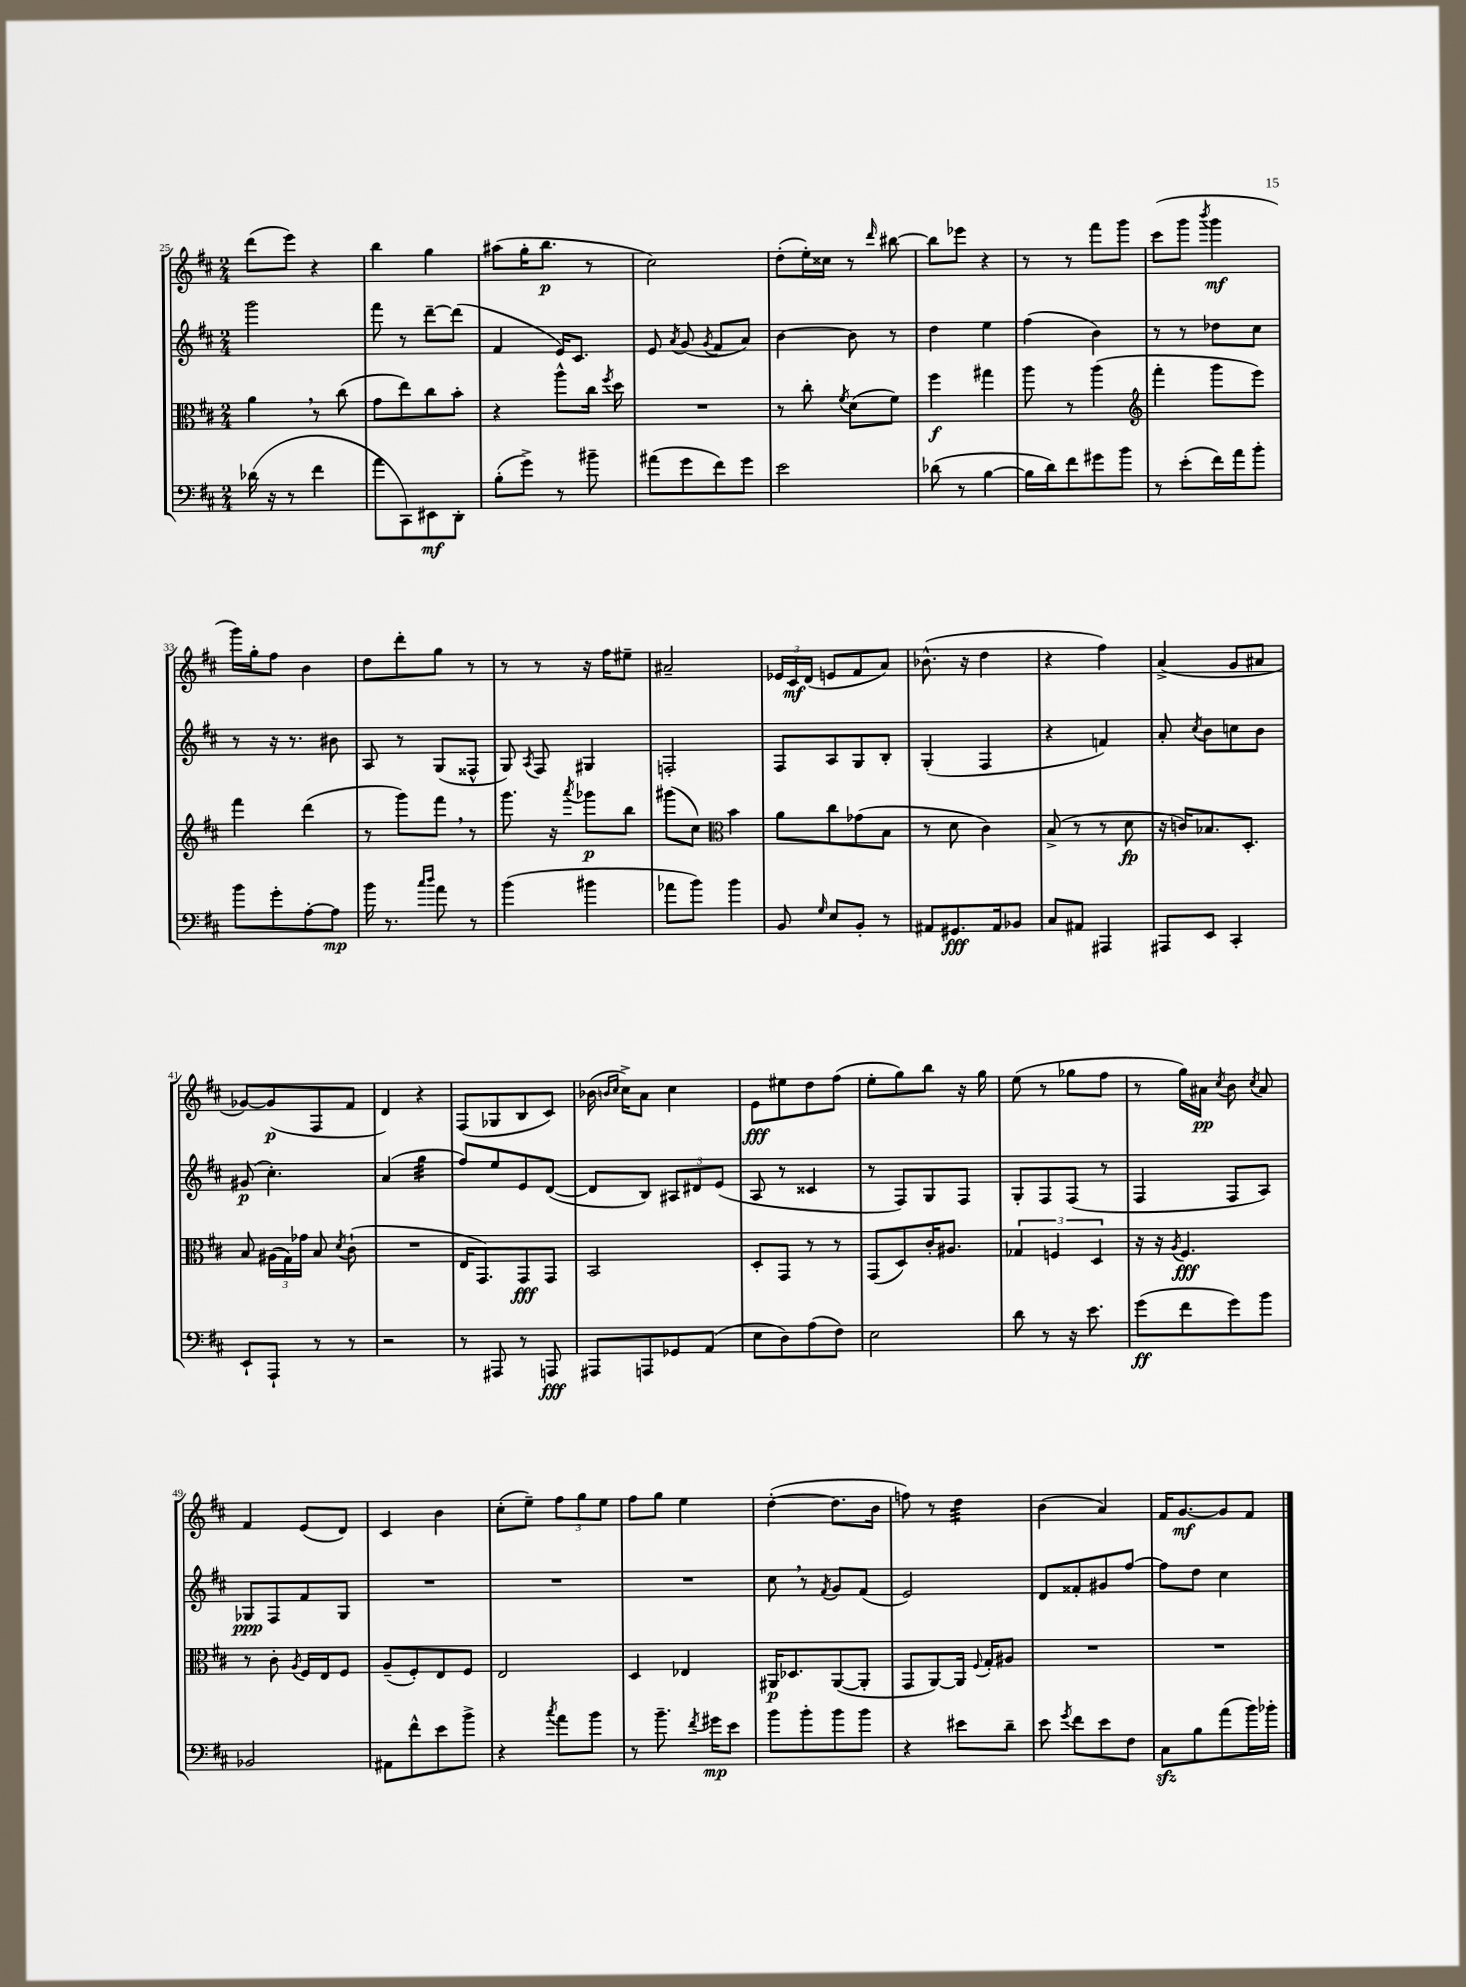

**kern	**dynam	**kern	**dynam	**kern	**dynam	**kern	**dynam
*part4	*part4	*part3	*part3	*part2	*part2	*part1	*part1
*staff4	*staff4	*staff3	*staff3	*staff2	*staff2	*staff1	*staff1
*clefF4	*	*clefC3	*	*clefG2	*	*clefG2	*
*k[f#c#]	*	*k[f#c#]	*	*k[f#c#]	*	*k[f#c#]	*
*M2/4	*	*M2/4	*	*M2/4	*	*M2/4	*
=25	=25	=25	=25	=25	=25	=25	=25
(16d-X\	.	4a,\	.	2ggg\	.	(8ddd\L	.
16r	.	.	.	.	.	.	.
8r	.	.	.	.	.	8eee\J)	.
4f#\	.	8r	.	.	.	4r	.
.	.	(8cc#\	.	.	.	.	.
=26	=26	=26	=26	=26	=26	=26	=26
8a\L	.	8g\L	.	8fff#\	.	4bb\	.
8CC#\)	.	8ee\)	.	8r	.	.	.
8EE#X\	mf	8cc#\	.	[8ddd~\L	.	4gg\	.
8DD'\J	.	8b'\J	.	(8ddd\J]	.	.	.
=27	=27	=27	=27	=27	=27	=27	=27
(8B'\L	.	4r	.	4f#/	.	(8aa#X\L	.
8g^\J)	.	.	.	.	.	16gg'\K	.
.	.	.	.	.	.	8.bb\J	p
8r	.	8aa^^\L	.	16e/KL)	.	.	.
.	.	.	.	8.c#/J	.	.	.
8b#X~\	.	16cc#\Jk	.	.	.	8r	.
.	.	8qff#/	.	.	.	.	.
.	.	16dd\	.	.	.	.	.
=28	=28	=28	=28	=28	=28	=28	=28
(8a#X\L	.	2r	.	8e/	.	2cc#\)	.
.	.	.	.	8qa/	.	.	.
8g\	.	.	.	(8g/	.	.	.
.	.	.	.	8qg/	.	.	.
8f#\)	.	.	.	8f#/L	.	.	.
8g\J	.	.	.	8a/J)	.	.	.
=29	=29	=29	=29	=29	=29	=29	=29
2e\	.	8r	.	[4b\	.	(8dd'\L	.
.	.	8cc#'\	.	.	.	16ee'\L)	.
.	.	.	.	.	.	16cc##X\JJ	.
.	.	8qf#/	.	.	.	.	.
.	.	(8d\L	.	8b\]	.	8r	.
.	.	.	.	.	.	16qqddd/	.
.	.	8f#\J)	.	8r	.	[8bb#X\	.
=30	=30	=30	=30	=30	=30	=30	=30
(8d-X\	.	4ff#\	f	4dd\	.	8bb#\L]	.
8r	.	.	.	.	.	8eee-X\J	.
[4B\	.	4gg#X\	.	4ee\	.	4r	.
=31	=31	=31	=31	=31	=31	=31	=31
16B\LL]	.	8aa\	.	(4ff#\	.	8r	.
16d\J)	.	.	.	.	.	.	.
8f#\	.	8r	.	.	.	8r	.
8g#X\	.	(4aa\	.	4b\)	.	8fff#\L	.
8b\J	.	.	.	.	.	8ggg\J	.
=32	=32	=32	=32	=32	=32	=32	=32
*	*	*clefG2	*	*	*	*	*
8r	.	4fff#'\	.	8r	.	(8ccc#\L	.
(8e'\L	.	.	.	8r	.	8ggg\J	.
.	.	.	.	.	.	8qbbb/	.
16f#\L)	.	8ggg\L	.	8dd-X\L	.	4ggg\	mf
16a\J	.	.	.	.	.	.	.
8b'\J	.	8eee\J)	.	8cc#\J	.	.	.
!!LO:LB:g=z
=33	=33	=33	=33	=33	=33	=33	=33
8b\L	.	4fff#\	.	8r	.	16ggg\LL)	.
.	.	.	.	.	.	16gg'\J	.
8g'\	.	.	.	16r	.	8ff#\J	.
.	.	.	.	8.r	.	.	.
[8A'\	.	(4ddd\	.	.	.	4b\	.
8A\J]	mp	.	.	8b#X\	.	.	.
=34	=34	=34	=34	=34	=34	=34	=34
16b\	.	8r	.	8A/	.	8dd\L	.
8.r	.	.	.	.	.	.	.
.	.	8ggg\L)	.	8r	.	8ddd'\	.
16qqcc#/LL	.	.	.	.	.	.	.
16qqdd/JJ	.	.	.	.	.	.	.
8a\	.	8fff#,\J	.	(8G/L	.	8gg\J	.
8r	.	8r	.	8F##X^^/J	.	8r	.
=35	=35	=35	=35	=35	=35	=35	=35
(4b\	.	8.ggg\	.	8G/)	.	8r	.
.	.	.	.	8qA/	.	.	.
.	.	.	.	8F#/	.	8r	.
.	.	16r	.	.	.	.	.
.	.	8qaaa/	.	.	.	.	.
4b#X\	.	8ggg-X\L	p	4G#X/	.	16r	.
.	.	.	.	.	.	16ff#\KL	.
.	.	8bb\J	.	.	.	8ee#X~\J	.
=36	=36	=36	=36	=36	=36	=36	=36
8a-X\L	.	(8ggg#X\L	.	2Fn'/	.	2a#X~/	.
8b\J)	.	8cc#\J)	.	.	.	.	.
*	*	*clefC3	*	*	*	*	*
4b\	.	4b\	.	.	.	.	.
=37	=37	=37	=37	=37	=37	=37	=37
8BB/	.	8a\L	.	8F#/L	.	24e-X/LL	.
.	.	.	.	.	.	24c#/	mf
.	.	.	.	.	.	(24d/JJ	.
16qqG/	.	.	.	.	.	.	.
8E/L	.	8cc#\	.	8A/	.	8en/L	.
8BB'/J	.	(8g-X\	.	8G/	.	8f#/	.
8r	.	8B\J	.	8B'/J	.	8a/J)	.
=38	=38	=38	=38	=38	=38	=38	=38
8AA#X/L	.	8r	.	(4G'/	.	(8.b-X^^\	.
8.GG#X/	fff	8d\	.	.	.	.	.
.	.	.	.	.	.	16r	.
.	.	4c#\)	.	4F#/	.	4dd\	.
16AA#/k	.	.	.	.	.	.	.
8BB-X/J	.	.	.	.	.	.	.
=39	=39	=39	=39	=39	=39	=39	=39
8C#/L	.	(8B^/	.	4r	.	4r	.
8AA#X/J	.	8r	.	.	.	.	.
4AAA#X/	.	8r	.	4fn/)	.	4ff#\)	.
.	.	8d\	fp	.	.	.	.
=40	=40	=40	=40	=40	=40	=40	=40
8AAA#X/L	.	16r	.	8a'/	.	(4a^/	.
.	.	16cn/KL)	.	.	.	.	.
.	.	.	.	8qcc#/	.	.	.
8EE/J	.	8.B-X/	.	8b\L	.	.	.
4CC#'/	.	.	.	8ccn\	.	8g/L	.
.	.	8.D'/J	.	.	.	.	.
.	.	.	.	8b\J	.	8a#X/J	.
!!LO:LB:g=z
=41	=41	=41	=41	=41	=41	=41	=41
8EE`/L	.	8B/	.	(8g#X/	p	[8g-X/L)	.
8AAA`/J	.	(24A#X\LL	.	4.cc#'\)	.	(8g-/]	p
.	.	24G\)	.	.	.	.	.
.	.	24g-X\JJ	.	.	.	.	.
8r	.	8B/	.	.	.	8F#/	.
.	.	8qd/	.	.	.	.	.
8r	.	(8c#`\	.	.	.	8f#/J	.
=42	=42	=42	=42	=42	=42	=42	=42
2r	.	2r	.	(4a/	.	4d/)	.
*	*	*	*	*tremolo	*	*	*
.	.	.	.	32gg\LLL	.	4r	.
.	.	.	.	32gg\	.	.	.
.	.	.	.	32gg\	.	.	.
.	.	.	.	32gg\	.	.	.
.	.	.	.	32gg\	.	.	.
.	.	.	.	32gg\	.	.	.
.	.	.	.	32gg\	.	.	.
.	.	.	.	32gg\JJJ	.	.	.
*	*	*	*	*Xtremolo	*	*	*
=43	=43	=43	=43	=43	=43	=43	=43
8r	.	16E/KL	.	8ff#/L)	.	(8F#/L	.
.	.	8.GG/)	.	.	.	.	.
8AAA#X/	.	.	.	8ee/	.	8G-X/	.
8r	.	8GG/	fff	8e/	.	8B/	.
8AAAn/	fff	8GG/J	.	([8d/J	.	8c#/J)	.
=44	=44	=44	=44	=44	=44	=44	=44
8AAA#X/L	.	2BB/	.	8d/L]	.	(16b-X\	.
.	.	.	.	.	.	16qqbn/LL	.
.	.	.	.	.	.	16qqcc#/JJ	.
.	.	.	.	.	.	16cc#^\KL)	.
8AAAn/	.	.	.	8B/J)	.	8a\J	.
8GG-X/	.	.	.	12A#X/L	.	4cc#\	.
.	.	.	.	12d#X/	.	.	.
(8AA/J	.	.	.	.	.	.	.
.	.	.	.	(12e/J	.	.	.
=45	=45	=45	=45	=45	=45	=45	=45
8E\L	.	8D'/L	.	8A/	.	8e\L	fff
8D\)	.	8GG/J	.	8r	.	8ee#X\	.
(8A\	.	8r	.	4c##X/	.	8dd\	.
8F#\J)	.	8r	.	.	.	(8ff#\J	.
=46	=46	=46	=46	=46	=46	=46	=46
2E\	.	(8GG/L	.	8r	.	8ee'\L	.
.	.	8D/)	.	8F#/L)	.	8gg\)	.
.	.	16c#'/K	.	8G/	.	8bb\J	.
.	.	8.A#X/J	.	.	.	.	.
.	.	.	.	8F#/J	.	16r	.
.	.	.	.	.	.	16gg\	.
=47	=47	=47	=47	=47	=47	=47	=47
8d\	.	6G-X/	.	8G'/L	.	(8ee\	.
8r	.	.	.	8F#/	.	8r	.
.	.	6Fn/	.	.	.	.	.
16r	.	.	.	(8F#/J	.	8gg-X\L	.
8.e\	.	.	.	.	.	.	.
.	.	6D/	.	.	.	.	.
.	.	.	.	8r	.	8ff#\J	.
=48	=48	=48	=48	=48	=48	=48	=48
(8g\L	ff	16r	.	4F#/	.	8r	.
.	.	16r	.	.	.	.	.
.	.	8qA/	.	.	.	.	.
8f#\	.	4.F#/	fff	.	.	16gg\LL)	.
.	.	.	.	.	.	16a#X\JJ	pp
.	.	.	.	.	.	8qcc#/	.
8g\)	.	.	.	8F#/L	.	8b\	.
.	.	.	.	.	.	8qcc#/	.
8b\J	.	.	.	8A/J)	.	8a#/	.
!!LO:LB:g=z
=49	=49	=49	=49	=49	=49	=49	=49
2BB-X/	.	8r	.	8G-X/L	ppp	4f#/	.
.	.	8c#'\	.	8F#/	.	.	.
.	.	8qA/	.	.	.	.	.
.	.	16F#/LL	.	8f#/	.	(8e/L	.
.	.	16E/J	.	.	.	.	.
.	.	8F#/J	.	8G-/J	.	8d/J)	.
=50	=50	=50	=50	=50	=50	=50	=50
8AA#X\L	.	(8A~/L	.	2r	.	4c#/	.
8f#^^\	.	8F#'/)	.	.	.	.	.
8e\	.	8E/	.	.	.	4b\	.
8b^\J	.	8F#/J	.	.	.	.	.
=51	=51	=51	=51	=51	=51	=51	=51
4r	.	2E/	.	2r	.	(8cc#'\L	.
.	.	.	.	.	.	8ee~\J)	.
8qcc#/	.	.	.	.	.	.	.
8a\L	.	.	.	.	.	12ff#\L	.
.	.	.	.	.	.	12gg\	.
8b\J	.	.	.	.	.	.	.
.	.	.	.	.	.	12ee\J	.
=52	=52	=52	=52	=52	=52	=52	=52
8r	.	4D/	.	2r	.	8ff#\L	.
8.b~\	.	.	.	.	.	8gg\J	.
.	.	4E-X/	.	.	.	4ee\	.
8qf#/	.	.	.	.	.	.	.
16g#X\KL	mp	.	.	.	.	.	.
8e\J	.	.	.	.	.	.	.
=53	=53	=53	=53	=53	=53	=53	=53
8b\L	.	16AA#X/KL	p	8cc#,\	.	([4dd'\	.
.	.	8.D-X/	.	.	.	.	.
8b'\	.	.	.	8r	.	.	.
.	.	.	.	8qf#/	.	.	.
8b\	.	([8AA#/	.	8g/L	.	8.dd\L]	.
8b\J	.	8AA#'/J]	.	(8f#/J	.	.	.
.	.	.	.	.	.	16b\Jk	.
=54	=54	=54	=54	=54	=54	=54	=54
4r	.	8GG/L	.	2e/)	.	8ffn\)	.
.	.	[8AA/)	.	.	.	8r	.
*	*	*	*	*	*	*tremolo	*
8e#X\L	.	16AA/Jk]	.	.	.	32dd\LLL	.
.	.	.	.	.	.	32dd\	.
.	.	8qqF#/	.	.	.	.	.
.	.	16G'/KL	.	.	.	32dd\	.
.	.	.	.	.	.	32dd\	.
8d~\J	.	8A#X/J	.	.	.	32dd\	.
.	.	.	.	.	.	32dd\	.
.	.	.	.	.	.	32dd\	.
.	.	.	.	.	.	32dd\JJJ	.
*	*	*	*	*	*	*Xtremolo	*
=55	=55	=55	=55	=55	=55	=55	=55
8e\	.	2r	.	8d/L	.	(4b\	.
8qg/	.	.	.	.	.	.	.
8f#\L	.	.	.	8f##X'/	.	.	.
8e\	.	.	.	8g#X/	.	4a/)	.
8F#\J	.	.	.	[8ff#/J	.	.	.
=56	=56	=56	=56	=56	=56	=56	=56
8C#zz\L	.	2r	.	8ff#\L]	.	16f#/KL	.
.	.	.	.	.	.	[8.g/	mf
8B\	.	.	.	8dd\J	.	.	.
(8a\	.	.	.	4cc#\	.	8g/]	.
16b\L)	.	.	.	.	.	8f#/J	.
16b-X'\JJ	.	.	.	.	.	.	.
==	==	==	==	==	==	==	==
*-	*-	*-	*-	*-	*-	*-	*-
